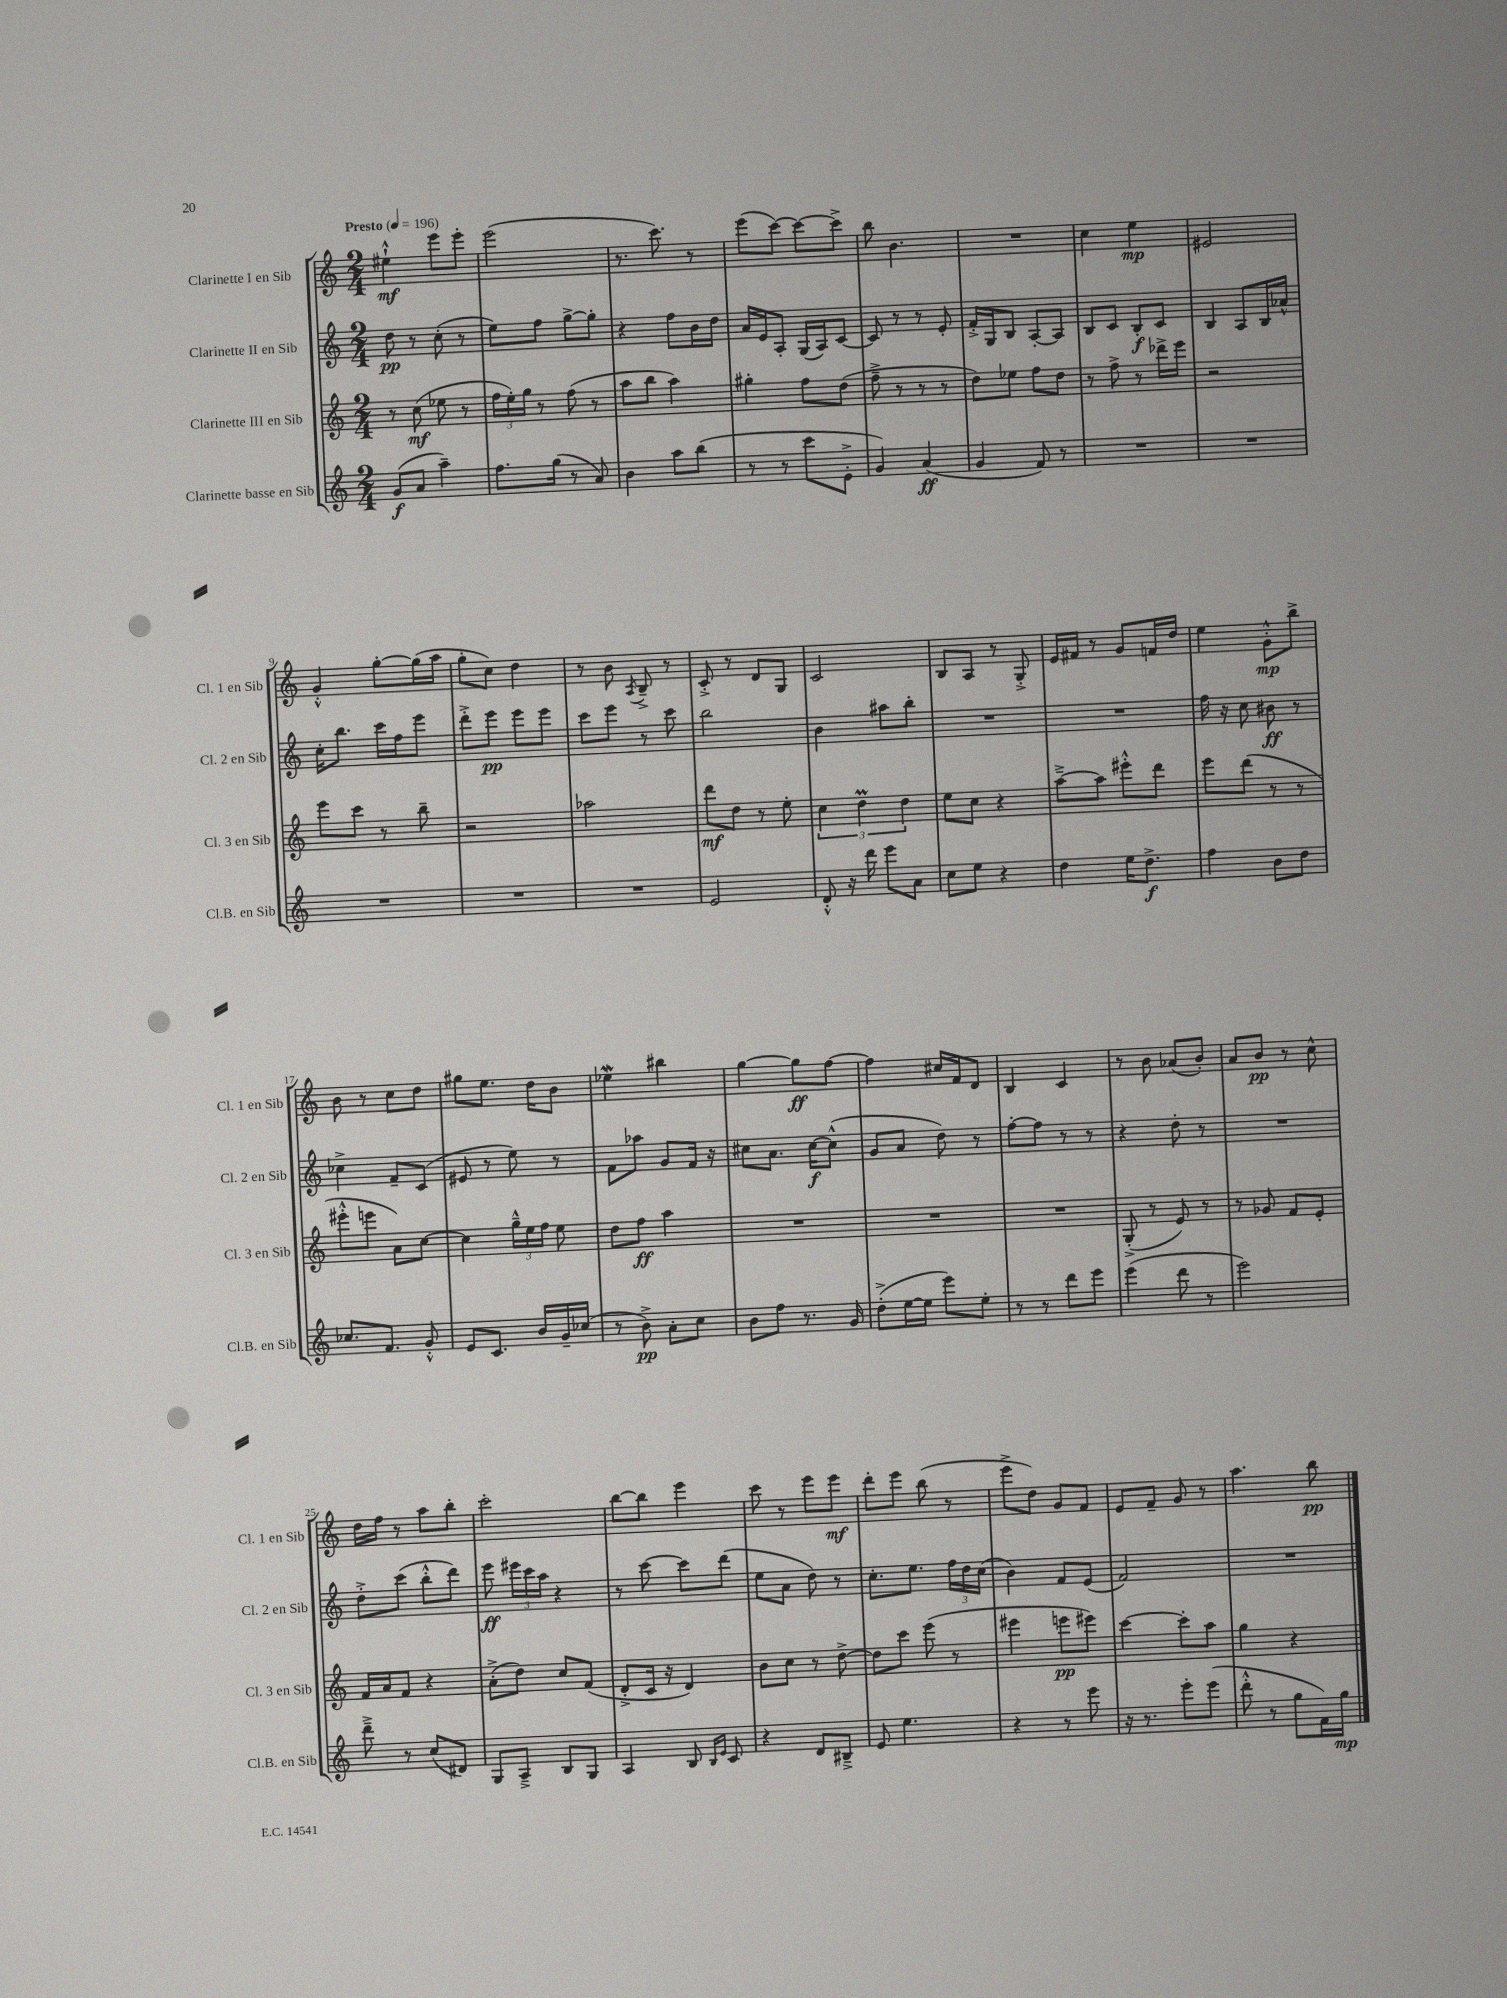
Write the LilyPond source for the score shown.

<<
\new StaffGroup <<
\new Staff = "s0" \with { instrumentName = "Clarinette I en Sib" shortInstrumentName = "Cl. 1 en Sib" } {
    \clef treble \key c \major \numericTimeSignature \time 2/4 \tempo "Presto" 4 = 196
    \autoBeamOff eis''4-!-^\mf e'''8[ e'''8]-. |
    e'''2( |
    r8. c'''8.) r8 |
    e'''8[( c'''8]~) c'''8[~ c'''8]-> |
    b''8 b'4. |
    R2 |
    c''4 e''4\mp |
    eis'2 |
    g'4-.-^ g''8[~-. g''16( a''16] |
    g''8[-. c''8]) d''4 |
    r8 b'8 \acciaccatura { a8 } b8---> r8 |
    c'8-.-> r8 d'8[ g8] |
    c'2 |
    b8[ a8] r8 g8-.-> |
    e'16[ fis'16] r8 g'8[ f'16 d''16] |
    e''4 g'8[-.-^\mp b''8]-> |
    b'8 r8 c''8[ d''8] |
    gis''8[ e''8.] d''16[ b'8] |
    ees''4\mordent bis''4 |
    g''4~ g''8[\ff f''8]~ |
    f''4 cis''16[ f'16 d'8] |
    b4 c'4 |
    r8 b'8 aes'8[( b'8]-.) |
    a'8[ b'8]\pp r8 c''8-^ |
    d''16[ f''16] r8 a''8[ b''8]-. |
    c'''2-. |
    b''8[~ b''8] e'''4 |
    c'''8 r8 e'''8[ e'''8]\mf |
    d'''8[-. e'''8] b''8( r8 |
    e'''8[-> d''8]) g'8[ f'8] |
    e'8[ f'8]-- g'8 r8 |
    a''4. b''8\pp \bar "|." |
}
\new Staff = "s1" \with { instrumentName = "Clarinette II en Sib" shortInstrumentName = "Cl. 2 en Sib" } {
    \clef treble \key c \major \numericTimeSignature \time 2/4
    \autoBeamOff d''8\pp r8 c''8-.( r8 |
    e''8[) f''8] g''8[~-> g''8]-. |
    r4 f''8[ b'16 d''16] |
    a'16[ e'16 a8]-. g16[( a16) c'8]~ |
    c'8 r8 r8 e'8-. |
    f'16[-.-> g16 b8] a8[~-. a8] |
    b8[ c'8] b8[-.\f c'8] |
    b4 a8[ b16 aes'16]-^ |
    c''16[-. b''8.] c'''16[ f''16 e'''8] |
    d'''8[-.-> e'''8]\pp e'''8[ e'''8] |
    c'''8[ e'''8] r8 c'''8 |
    b''2 |
    b'4 ais''8[ b''8]-. |
    R2 |
    R2 |
    f''16 r16 c''8 bis'8\ff r8 |
    ces''4-> f'8[-- c'8]( |
    eis'8 r8 e''8) r8 |
    f'8[ aes''8] g'8[ f'16] r16 |
    cis''8[ a'8.] cis''16[~\f cis''8]-^( |
    g'8[ a'8] d''8) r8 |
    f''8[~-. f''8] r8 r8 |
    r4 d''8-. r8 |
    R2 |
    d''8[-.-> c'''8]( b''8[-.-^ d'''8]) |
    e'''8\ff \tuplet 3/2 { eis'''16[ c'''16 a''16] } r4 |
    r8 c'''8~ c'''8[ d'''8]( |
    e''8[ a'8] d''8) r8 |
    c''8.[-. e''8.] \tuplet 3/2 { f''16[ d''16 c''16]( } |
    b'4) f'8[ e'8]( |
    f'2) |
    R2 \bar "|." |
}
\new Staff = "s2" \with { instrumentName = "Clarinette III en Sib" shortInstrumentName = "Cl. 3 en Sib" } {
    \clef treble \key c \major \numericTimeSignature \time 2/4
    \autoBeamOff r8 c''8\mf( ees''8 r8 |
    \tuplet 3/2 { f''16[ e''16-.) g''16] } r8 f''8( r8 |
    a''8[ b''8] a''4) |
    gis''4-. f''8[ d''8]( |
    f''8---> r8 r8 r8 |
    d''8[) ees''8] f''8[ d''8] |
    r8 f''8-> r8 des'''16[-> e'''16] |
    r2 |
    e'''8[ c'''8] r8 b''8-- |
    r2 |
    aes''2 |
    d'''8[\mf d''8] r8 e''8-. |
    \tuplet 3/2 { c''4 d''4\prall d''4 } |
    e''8[ c''8] r4 |
    a''8[~---> a''8] eis'''8[-.-^ d'''8] |
    e'''8[ d'''8]( r8 r8 |
    eis'''8[-.-^ e'''8] a'8[) c''8]~ |
    c''4 \tuplet 3/2 { g''16[---^ e''16 f''16] } e''8 |
    d''8[ f''8]\ff a''4 |
    R2 |
    R2 |
    R2 |
    g8-.->( r8 e'8) r8 |
    r8 ges'8 f'8[ e'8]-. |
    f'16[ a'16 f'8] r4 |
    a'8[-.->( d''8]) c''8[ f'8]( |
    d'8[-.-> c'16] r16 d'4) |
    b'8[ c''8] r8 d''8~-> |
    d''8[ c'''8] e'''8( r8 |
    eis'''4 e'''8[\pp eis'''8]) |
    c'''4~ c'''8[-. a''8] |
    g''4 r4 \bar "|." |
}
\new Staff = "s3" \with { instrumentName = "Clarinette basse en Sib" shortInstrumentName = "Cl.B. en Sib" } {
    \clef treble \key c \major \numericTimeSignature \time 2/4
    \autoBeamOff g'8[\f( a'8] a''4--) |
    f''8.[ g''16]( r8 a'8) |
    b'4 a''8[ b''8]( |
    r8 r8 c'''8[ e'8]-.-> |
    g'4) a'4\ff( |
    g'4 f'8) r8 |
    R2 |
    R2 |
    R2 |
    R2 |
    R2 |
    e'2 |
    d'8-.-^ r16 d'''16 e'''8[ a'8] |
    c''8[ e''8] r4 |
    d''4 e''16[ d''8.]->\f |
    f''4 b'8[ d''8] |
    ces''8.[ f'8.] g'8-.-^ |
    e'8[ c'8.] b'16[ g'16-- ces''16]( |
    r8 b'8->\pp) a'8[-. c''8] |
    b'8[ f''8] r8. g'16 |
    d''8[-.->( e''16~ e''16] e'''8[) e''8]-. |
    r8 r8 d'''8[ e'''8] |
    e'''4( d'''8 r8 |
    e'''2) |
    d'''8---> r8 c''8[( dis'8]) |
    g8[ a8]---> b8[ g8] |
    a4 b8 \grace { b16[ e'16] } c'8 |
    r4 d'8[ bis8]---> |
    e'8 e''4. |
    r4 r8 e'''8 |
    r16 r8. e'''8[-. e'''8]( |
    d'''8-.-^ r8 g''8[ f'16) g''16]\mp \bar "|." |
}
>>
>>
